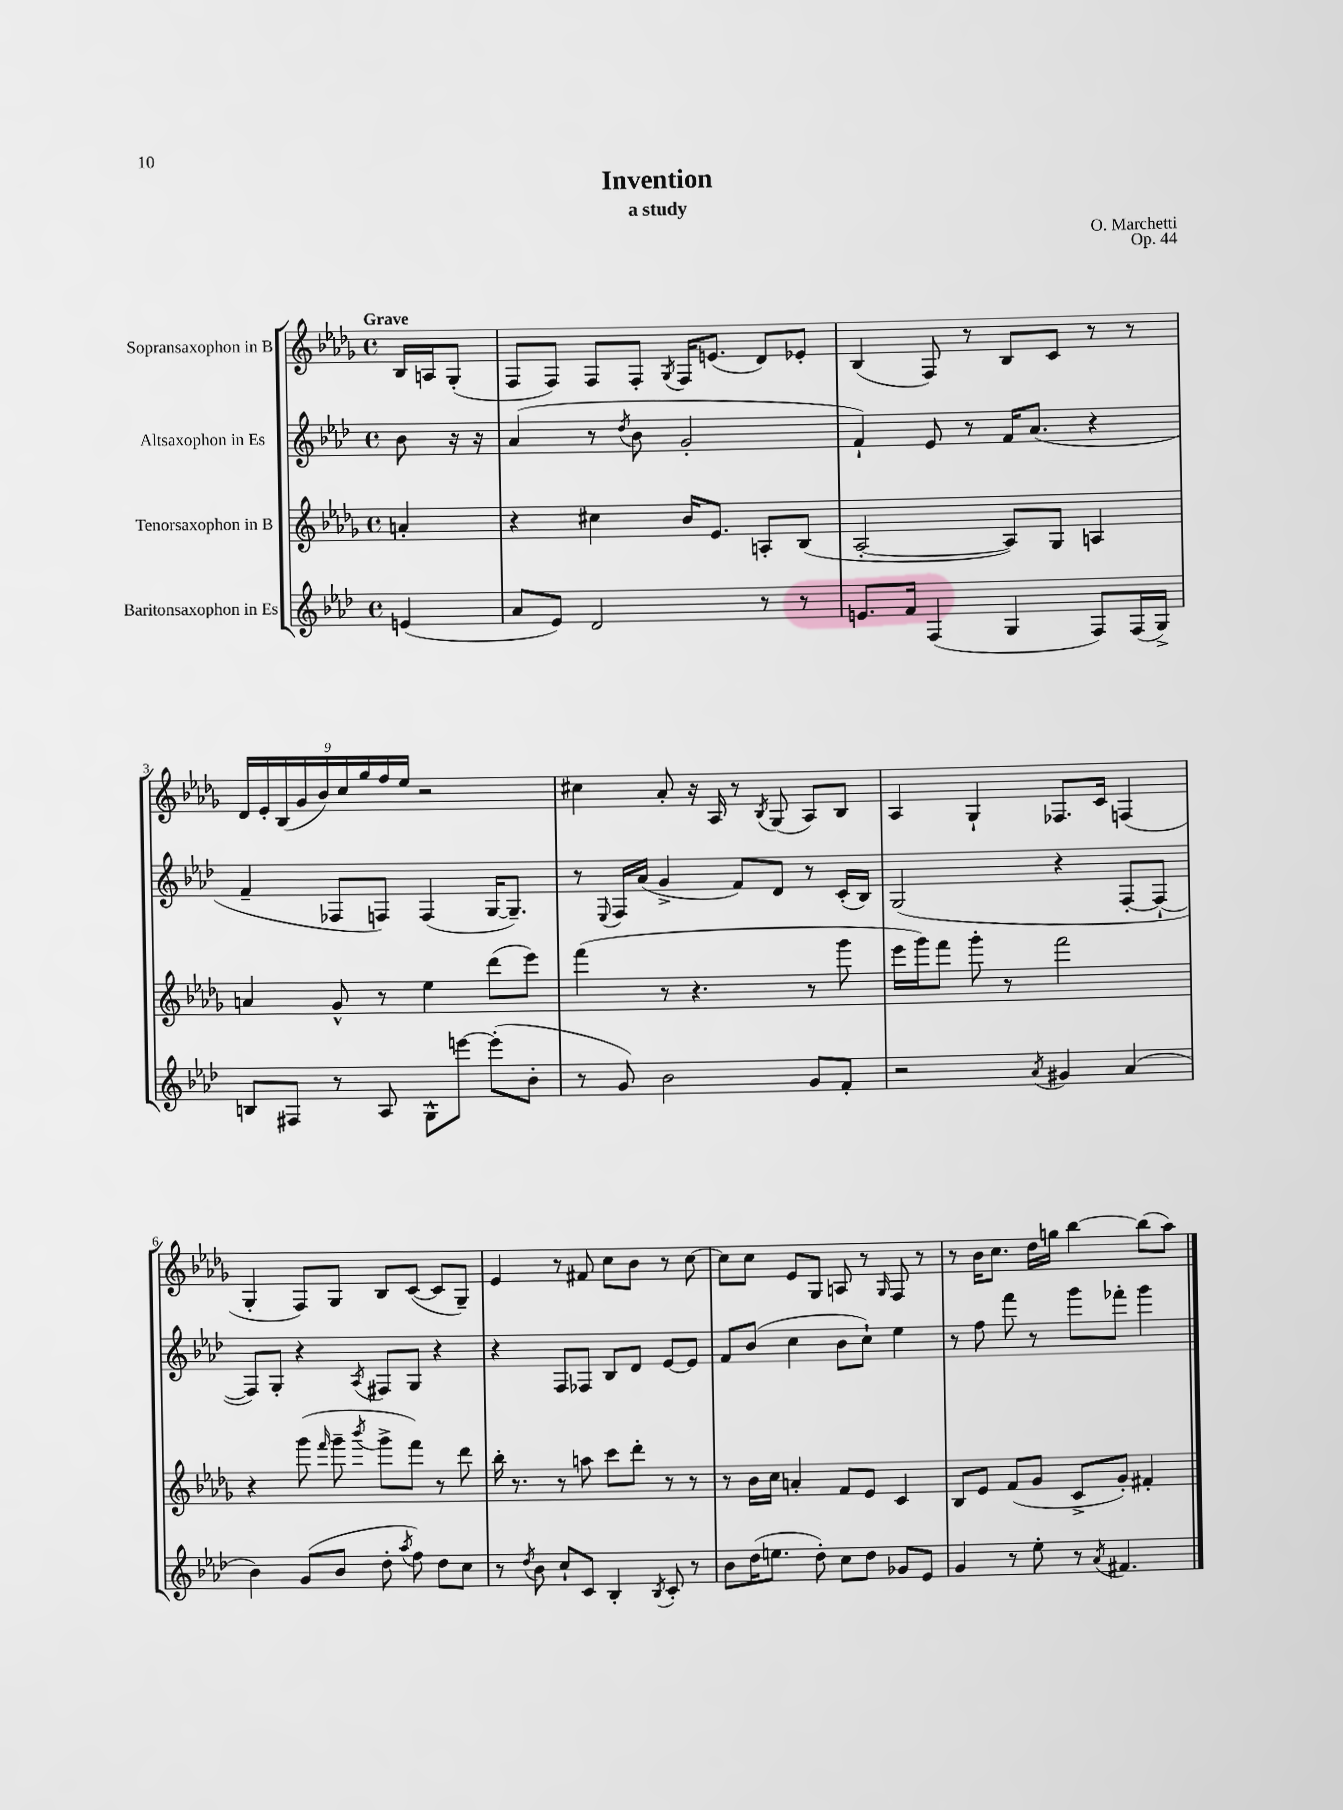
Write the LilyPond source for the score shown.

\header { title = "Invention" composer = "O. Marchetti" subtitle = "a study" opus = "Op. 44" }
<<
\new StaffGroup <<
\new Staff = "s0" \with { instrumentName = "Sopransaxophon in B" } {
    \clef treble \key des \major \defaultTimeSignature \time 4/4 \partial 4 \tempo "Grave"
    \autoBeamOff bes16[ a16 ges8]-.( |
    f8[ f8]) f8[ f8]-. \acciaccatura { ges8 } f16[ e'8.]( des'8[) ees'8]-. |
    bes4( f8) r8 bes8[ c'8] r8 r8 |
    \tuplet 9/8 { des'16[ ees'16-. bes16( ges'16 bes'16) c''16 ges''16 f''16 ees''16] } r2 |
    cis''4 aes'8-. r16 aes16 r8 \acciaccatura { bes8 } ges8( aes8[) bes8] |
    aes4 ges4-! fes8.[ c'16] f4( |
    ges4-. f8[) ges8] bes8[ c'8]~( c'8[ ges8]--) |
    ees'4 r8 fis'8 c''8[ bes'8] r8 c''8~ |
    c''8[ c''8] ees'8[ ges8] a8 r8 \grace { ges16 } f8 r8 |
    r8 bes'16[ c''8.] des''16[ g''16] bes''4~ bes''8[( aes''8]) \bar "|." |
}
\new Staff = "s1" \with { instrumentName = "Altsaxophon in Es" } {
    \clef treble \key aes \major \defaultTimeSignature \time 4/4 \partial 4
    \autoBeamOff bes'8 r16 r16 |
    aes'4( r8 \acciaccatura { des''8 } bes'8 g'2-. |
    f'4-!) ees'8 r8 f'16[ aes'8.]( r4 |
    f'4-- fes8[ f8]) f4( g16[~ g8.]--) |
    r8 \appoggiatura { ees8 } f16[ aes'16]( g'4-> f'8[) des'8] r8 c'16[-.( bes16]) |
    g2( r4 f8[~-. f8]~-! |
    f8[) g8]-. r4 \acciaccatura { aes8 } fis8[ g8] r4 |
    r4 f8[ fes8] bes8[ des'8] ees'8[~ ees'8] |
    f'8[ bes'8]( c''4 bes'8[ c''8]-!) ees''4 |
    r8 f''8 f'''8 r8 g'''8[ fes'''8]-. g'''4 \bar "|." |
}
\new Staff = "s2" \with { instrumentName = "Tenorsaxophon in B" } {
    \clef treble \key des \major \defaultTimeSignature \time 4/4 \partial 4
    \autoBeamOff a'4-. |
    r4 cis''4 bes'16[ ees'8.] a8[-. bes8]( |
    aes2~-. aes8[) ges8] a4 |
    a'4 ges'8-^ r8 ees''4 des'''8[( ees'''8]) |
    f'''4( r8 r4. r8 ges'''8 |
    ees'''16[ ges'''16) f'''8] ges'''8-. r8 f'''2 |
    r4 ges'''8( \grace { f'''16 } ges'''8-- \acciaccatura { bes'''8 } ges'''8[-> f'''8]) r8 des'''8 |
    bes''16-. r8. r8 a''8 c'''8[ des'''8]-. r8 r8 |
    r8 bes'16[ c''16] a'4-. f'8[ ees'8] c'4 |
    bes8[ ees'8] f'8[( ges'8] c'8[-> ges'8]-.) fis'4-. \bar "|." |
}
\new Staff = "s3" \with { instrumentName = "Baritonsaxophon in Es" } {
    \clef treble \key aes \major \defaultTimeSignature \time 4/4 \partial 4
    \autoBeamOff e'4( |
    aes'8[ ees'8]) des'2 r8 r8 |
    e'8.[ f'16] f4( g4 f8[) f16( g16]->) |
    b8[ fis8] r8 aes8 g8[-^ e'''8]~ e'''8[-.( bes'8]-. |
    r8 g'8) bes'2 g'8[ f'8]-. |
    r2 \acciaccatura { aes'8 } gis'4 aes'4( |
    bes'4) g'8[( bes'8] des''8-. \acciaccatura { aes''8 } f''8) des''8[ c''8] |
    r8 \acciaccatura { des''8 } bes'8 c''8[-! c'8] bes4-. \acciaccatura { bes8 } c'8-. r8 |
    bes'8[ des''16( e''8.] des''8-.) c''8[ des''8] ges'8[ ees'8] |
    g'4 r8 ees''8-. r8 \acciaccatura { aes'8 } fis'4. \bar "|." |
}
>>
>>
